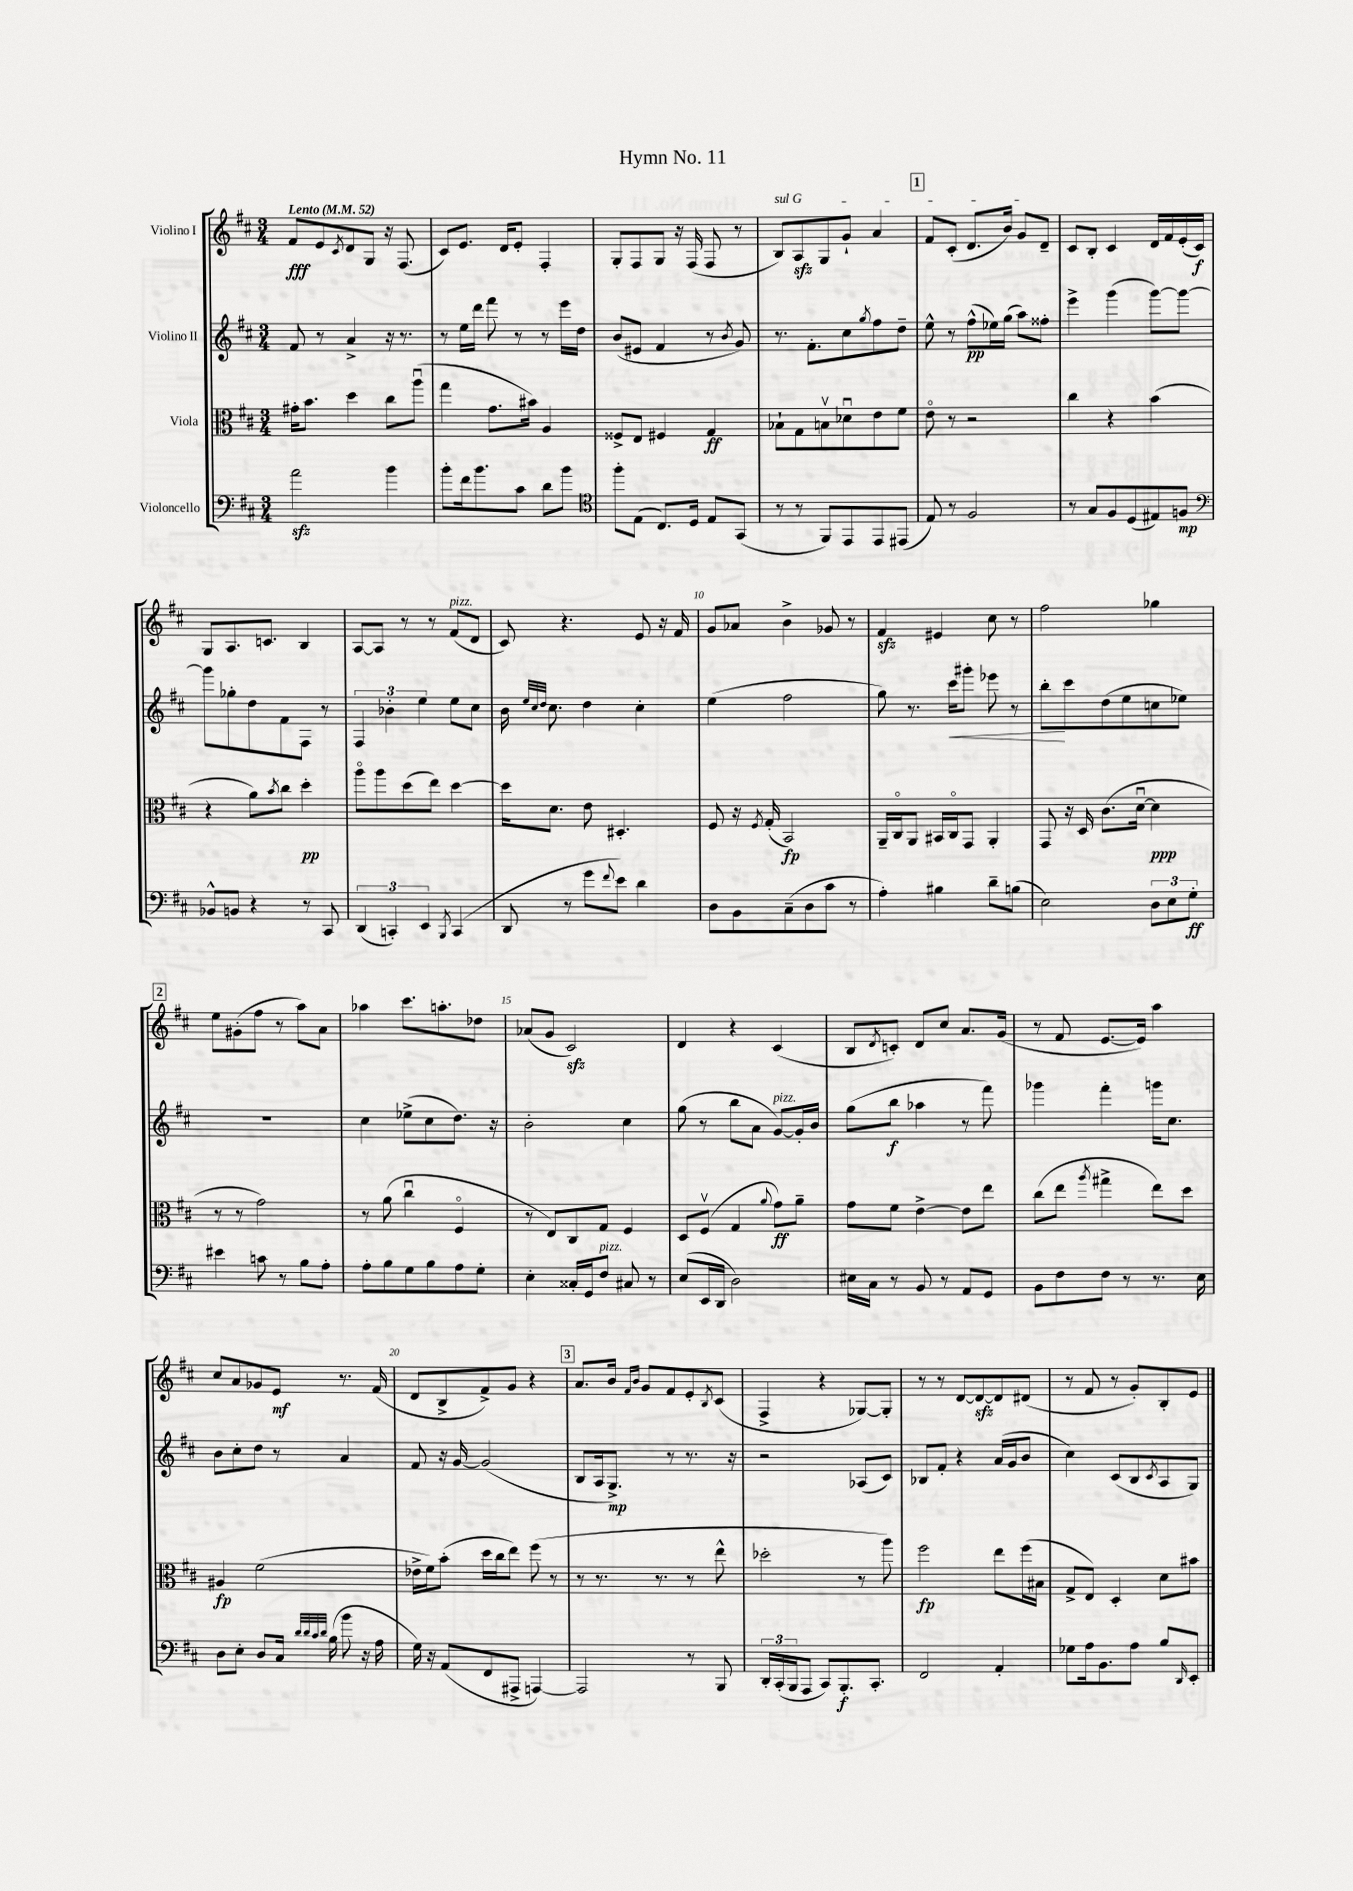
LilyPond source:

\header { title = "Hymn No. 11" }
<<
\new StaffGroup <<
\new Staff = "s0" \with { instrumentName = "Violino I" } {
    \clef treble \key d \major \numericTimeSignature \time 3/4 \tempo "Lento" 4 = 52
    fis'8\fff e'8 \acciaccatura { cis'8 } d'8 g8 r16 fis8.( |
    cis'8) e'8. d'16 e'8-. fis4-. |
    g8-. fis8 g8 r16 fis16( fis8 r8 |
    \once \override TextSpanner.bound-details.left.text = \markup { \italic "sul G" } b8\startTextSpan) a8\sfz g8 g'8-! a'4 |
    \mark \markup { \box "1" } fis'8 cis'8-.( d'8. b'16) g'8 d'8--\stopTextSpan |
    cis'8 b8-. cis'4 d'16 fis'16 e'16-.( cis'16\f) |
    g8 a8. c'8. b4 |
    a8~ a8 r8 r8 fis'8^\markup { \italic "pizz." }( d'8 |
    cis'8) r4. e'8 r16 fis'16 |
    g'8 aes'8 b'4-> ges'8 r8 |
    fis'4\sfz eis'4 cis''8 r8 |
    fis''2 ges''4 |
    \mark \markup { \box "2" } e''8 gis'8-.( fis''8 r8 a''8) a'8 |
    aes''4 cis'''8. a''8.-. des''8 |
    aes'8( g'8 cis'2\sfz) |
    d'4 r4 cis'4( |
    b8 \acciaccatura { d'8 } c'8-.) d'8 cis''8 a'8. g'16( |
    r8 fis'8 e'8.~ e'16) a''4 |
    cis''8 a'8 ges'8 e'8\mf r8. fis'16( |
    d'8 b8-> fis'8->) g'8 r4 |
    \mark \markup { \box "3" } a'8. b'16 \grace { fis'16 b'16 } g'8 fis'8 e'8-. \acciaccatura { b8 } cis'8( |
    fis4-> r4 ges8~) ges8-. |
    r8 r8 d'8~ d'8~\sfz d'8 dis'8( |
    r8 fis'8 r8 g'8-.) b8-. e'8 \bar "|." |
}
\new Staff = "s1" \with { instrumentName = "Violino II" } {
    \clef treble \key d \major \numericTimeSignature \time 3/4
    fis'8 r8 a'4-> r16 r8. |
    r8 e''16 d'''16 fis'''8 r8 r8 e'''16 d''16 |
    b'8( eis'8 fis'4 r8 \acciaccatura { b'8 } g'8) |
    r8. fis'8.-. cis''8 \acciaccatura { g''8 } fis''8 d''8-- |
    \mark \markup { \box "1" } e''8-^ r8 fis''8-^\pp( ees''16) g''16( a''8) fisis''8-. |
    e'''4-> g'''4( g'''8~) g'''8~ |
    g'''8 ges''8-. d''8 fis'8 fis8 r8 |
    \tuplet 3/2 { fis4 bes'4-. e''4 } e''8 cis''8 |
    b'16 \grace { e''32 cis''32 d''32 } cis''8. d''4 cis''4-. |
    e''4( fis''2 |
    g''8) r8. cis'''16\< gis'''8-. ees'''8 r8 |
    b''8-.\! cis'''8 d''8( e''8 c''8 ees''8) |
    \mark \markup { \box "2" } R2. |
    cis''4 ees''8->( cis''8 d''8.) r16 |
    b'2-. cis''4 |
    g''8( r8 b''8 a'8 g'8~^\markup { \italic "pizz." }) g'16-. b'16 |
    g''8( b''8\f aes''4 r8 fis'''8) |
    ges'''4 fis'''4-. g'''16 cis''8. |
    b'8 cis''8-. d''8 r8 a'4 |
    fis'8 r16 g'16~ g'2( |
    \mark \markup { \box "3" } b8 a16 g8.->\mp) r8 r8. r16 |
    r2 aes8( cis'8) |
    bes8 fis'8-. r4 a'16( g'16 b'8 |
    cis''4) cis'8( b8 \acciaccatura { cis'8 } a8 g8) \bar "|." |
}
\new Staff = "s2" \with { instrumentName = "Viola" } {
    \clef alto \key d \major \numericTimeSignature \time 3/4
    gis'16-. b'8. d''4 cis''8 a''8\downbow( |
    g''4 g'8. bis'16) a4 |
    fisis8-> e8 fis4 g4\ff |
    bes8-! g8 b8\upbow des'8\downbow e'8 fis'8 |
    \mark \markup { \box "1" } e'8\flageolet r8 r2 |
    cis''4 r4 b'4( |
    r4 a'8) \acciaccatura { b'8 } cis''8 d''4-.\pp |
    a''8\flageolet a''8 d''8( e''8) d''4~ |
    d''16 d'8. e'8 dis4.-. |
    fis8 r16 \acciaccatura { fis8 } g16-.( b,2\fp) |
    a,16-- cis16\flageolet a,8 bis,16 cis16\flageolet g,8 a,4-. |
    g,8 r16 d16 cis'8.( d'16~\downbow d'4\ppp |
    \mark \markup { \box "2" } r8 r8 g'2) |
    r8 a'8( cis''4\downbow fis4\flageolet |
    r8 e8) cis8 g8 fis4 |
    d8 fis8\upbow( g4 \appoggiatura { a'8 } g'8\ff) a'8-- |
    g'8 fis'8 e'4~-> e'8 e''8 |
    cis''8( e''8 \acciaccatura { a''8 } gis''4-> e''8) d''8 |
    ais4\fp fis'2( |
    ees'16-> fis'16) b'8-.( d''16 cis''16 e''8) fis''8( r8 |
    \mark \markup { \box "3" } r8 r8. r8. r8 e''8-^ |
    des''2-. r8 a''8) |
    fis''2\fp e''8 fis''16( bis16 |
    g8-> e8) d4-. d'8 bis'8 \bar "|." |
}
\new Staff = "s3" \with { instrumentName = "Violoncello" } {
    \clef bass \key d \major \numericTimeSignature \time 3/4
    a'2\sfz b'4 |
    b'8-. fis'16 b'8. cis'8 d'8 b'8 |
    \clef tenor fis''8-. e8( cis8.) d16 e8 g,8( |
    r8 r8 fis,8) e,8 e,8 eis,8( |
    \mark \markup { \box "1" } e8) r8 fis2 |
    r8 g8 fis8 d8( eis8) f8\mp |
    \clef bass bes,8-^ b,8 r4 r8 cis,8 |
    \tuplet 3/2 { d,4( c,4-.) e,4 } \acciaccatura { b,,8 } c,4( |
    d,8 r8 g'8 \appoggiatura { fis'8 } e'8) d'4 |
    d8 b,8 cis8--( d8 cis'8 r8 |
    a4-.) bis4 d'8-- b8( |
    e2) \tuplet 3/2 { d8 e8 g8-.\ff } |
    \mark \markup { \box "2" } eis'4 c'8 r8 b8 a8-. |
    a8-. b8 g8 b8 a8 g8-. |
    e4-. cisis16-. g,16 fis8^\markup { \italic "pizz." } cis8 r8 |
    e8( e,16 d,16 d2) |
    eis16 cis16 r8 b,8 r8 a,8 g,8 |
    b,8 fis8 fis8 r8 r8. e16 |
    d8 e8-. d8 cis16 \grace { d'32 d'32 cis'32 d'32 } b16( b'8 r16 a16 |
    g16) r16 a,8( fis,8 ais,,8-> a,,4~) |
    \mark \markup { \box "3" } a,,2 r8 b,,8 |
    \tuplet 3/2 { d,16-. cis,16-.( b,,16 } a,,8 cis,8) b,,8.-.\f cis,8.-. |
    fis,2 a,4-. |
    ges8 a16 b,8. a8 b8 \grace { d,16 } e,8-. \bar "|." |
}
>>
>>
\layout { \context { \Score \override BarNumber.break-visibility = ##(#f #t #t) barNumberVisibility = #(every-nth-bar-number-visible 5) } }
